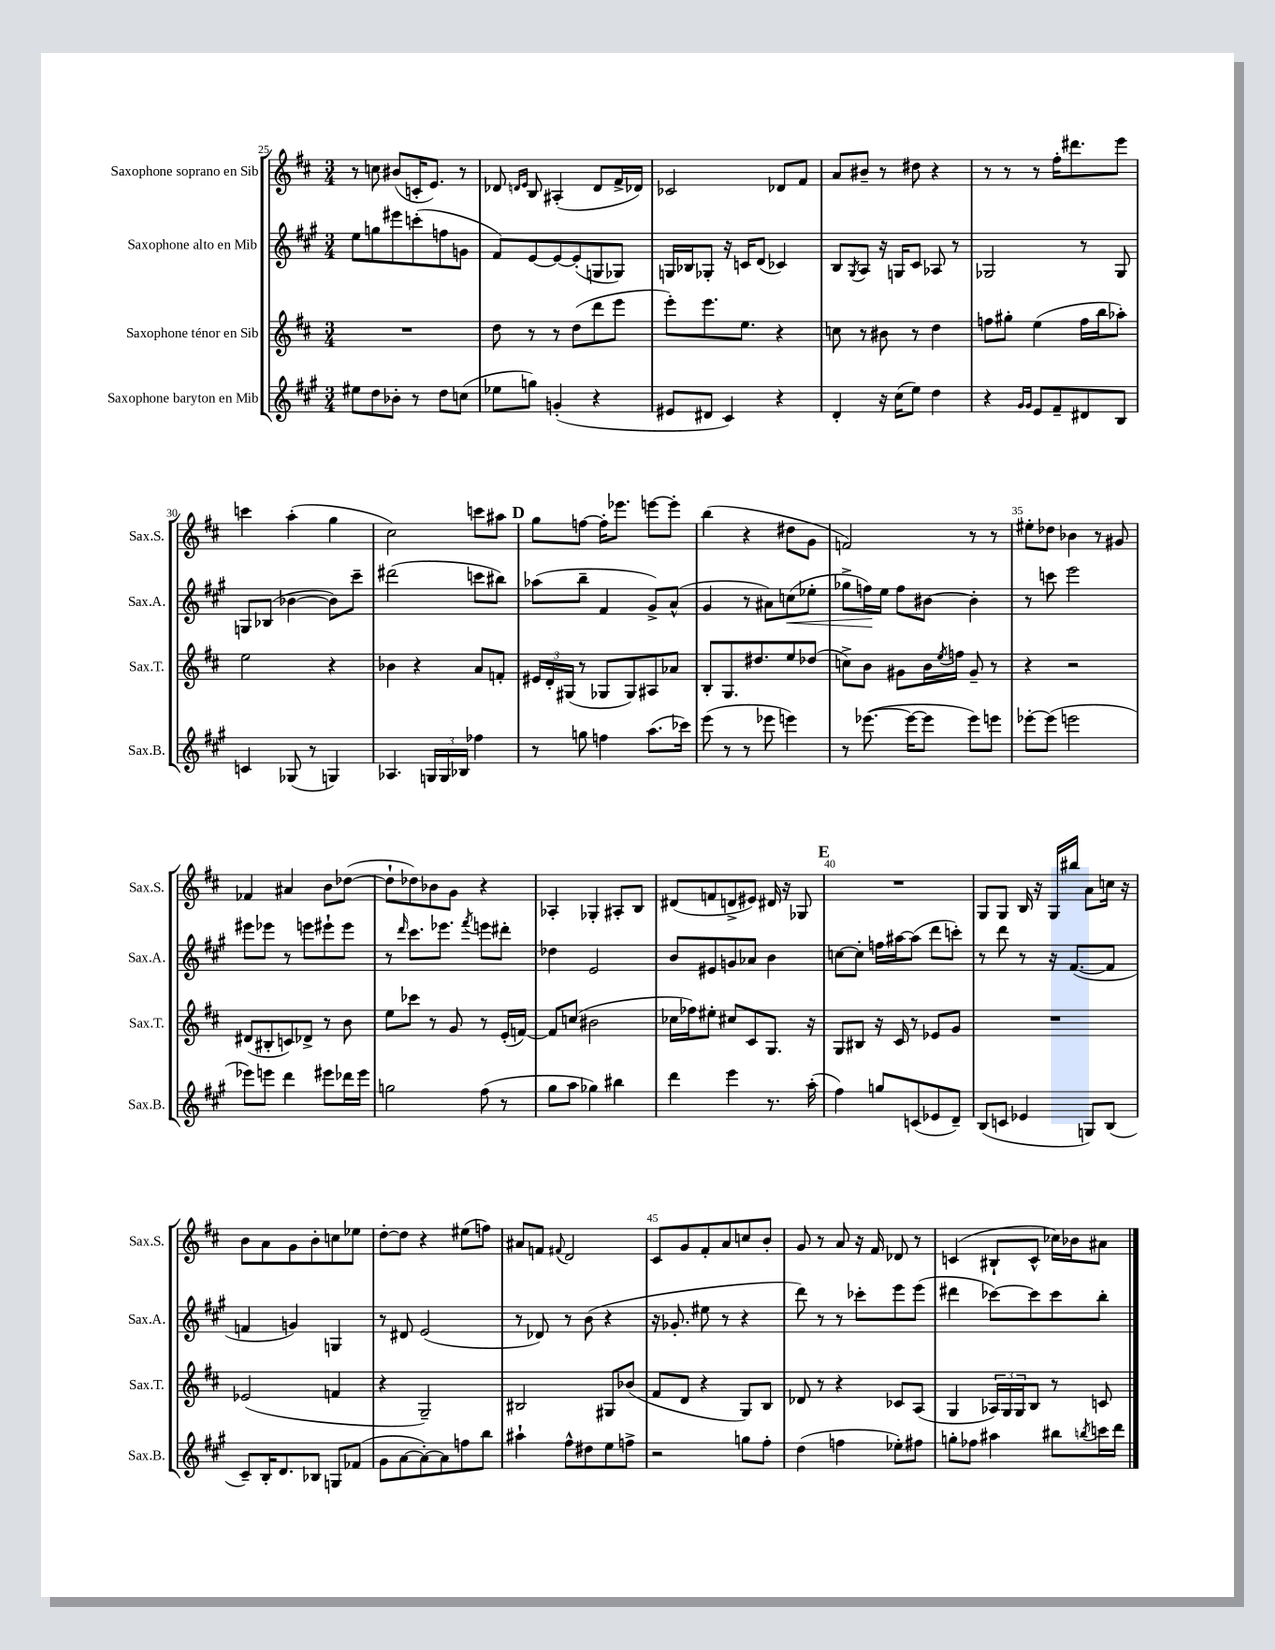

**kern	**kern	**kern	**kern
*staff4	*staff3	*staff2	*staff1
*clefG2	*clefG2	*clefG2	*clefG2
*k[f#c#g#]	*k[f#c#]	*k[f#c#g#]	*k[f#c#]
*M3/4	*M3/4	*M3/4	*M3/4
8ee#	2.r	8ee	8r
8dd	.	8gg	8cc
8b-'	.	8eee#	(8b#
8r	.	(8ccc'	16c'
.	.	.	8.e)
8dd	.	8ff	.
(8cc	.	8g	8r
=	=	=	=
8ee-	8dd	8f#)	8d-
.	.	.	16qqd
.	.	.	16qqe
8gg)	8r	[8e	8B
(4g'	8r	8e_	(4A#'
.	(8dd	(8e']	.
4r	8ddd	8G	8d
.	8eee	8G-)	16f#^
.	.	.	16d-)
=	=	=	=
8e#	8eee')	16G	2c-
.	.	16B-	.
8d#	8.eee	8G-'	.
4c#)	.	16r	.
.	8.ee	16c	.
.	.	(8d	.
4r	4r	4c-)	8d-
.	.	.	8f#
=	=	=	=
4d'	8cc	8B	8a
.	.	8qG#	.
.	8r	8A	8b#~
16r	8b#	16r	8r
(16cc#	.	16G	.
8ee)	8r	8c#	8dd#
4dd	4dd	8A-	4r
.	.	8r	.
=	=	=	=
4r	8ff	2G-	8r
.	8gg#'	.	8r
16qqg#	.	.	.
16qqg#	.	.	.
8e	(4ee	.	8r
8f#~	.	.	16ff#'
.	.	.	8.ddd#
8d#	16ff	8r	.
.	16bb	.	.
8B	8aa-')	8G-	8eee
=	=	=	=
4c	2ee	8G	4ccc
.	.	(8B-	.
(8G-	.	[4b-	(4aa'
8r	.	.	.
4G)	4r	8b-])	4gg
.	.	8ccc#~	.
=	=	=	=
4.A-	4b-	(2ddd#	2cc#)
.	4r	.	.
24G	.	.	.
24G	.	.	.
24B-	.	.	.
4ff-	8a	8ccc	8ccc
.	8f'	8bb#)	8aa#
=	=	=	=
8r	24e#	(8aa-	8gg
.	24d'	.	.
.	(24G#	.	.
8gg	8r	8bb~	[8ff
4ff	8G-	4f#	16ff']
.	.	.	8.eee-
.	8G-)	.	.
(8.aa	8A#	8g#^)	[8eee
.	8a-	(8a^^	8eee']
16ccc-)	.	.	.
=	=	=	=
(8eee	8B'	4g#	(4bb
8r	8.G	.	.
8r	.	8r	4r
.	8.dd#	.	.
8eee-	.	8a#)	.
4eee)	8ee	(8cc	8dd#
.	(8dd-	8ee-'	8g
=	=	=	=
8r	8cc^)	8gg-^	2f)
([8.eee-	8b	16ff)	.
.	.	16ee	.
.	8g#	8ff	.
16eee-_	.	.	.
8eee-]	16b	[8b#	.
.	8qee	.	.
.	16ff	.	.
8eee-)	8g#~	4b#']	8r
8eee	8r	.	8r
=	=	=	=
[8eee-'	4r	8r	8ee#'
(8eee-]	.	8ccc	8dd-
2eee	2r	2eee	4b-
.	.	.	8r
.	.	.	8g#
=	=	=	=
8eee-)	(8d#	8eee#	4f-
8eee	8B#'	8eee-	.
4ddd	8c)	8r	4a#
.	8d-^	8eee	.
8eee#	8r	8eee#`	8b
16ddd-	8b	8eee#	([8dd-
16eee#	.	.	.
=	=	=	=
2gg	8ee	8r	8dd-`]
.	.	16qqddd	.
.	8ccc-	8.ccc#	8dd-)
.	8r	.	8b-
.	.	8.eee-	.
.	8g	.	8g
.	.	8qfff#	.
(8ff#	8r	8eee	4r
8r	(16e'	8ddd#'	.
.	[16f)	.	.
=	=	=	=
8gg#	8f]	4dd-	4A-'
8aa	(8cc	.	.
4gg-)	2b#	2e	4G-'
4bb#	.	.	8A#'
.	.	.	8B
=	=	=	=
4ddd	16cc-	8b	(8d#
.	16ff-)	.	.
.	8ee#'	8e#	8f
4eee	8cc#	8g	8d^
.	8c#	8a-	8e#)
8.r	8.G	4b	16d#
.	.	.	16r
.	.	.	8G-
(16aa'	16r	.	.
=	=	=	=
4ff#)	8G	[8cc	2.r
.	8B#	8cc']	.
8gg	16r	16ff	.
.	16c#	[16aa#	.
(8c	8r	(8aa#]	.
8e-	8e-	8ddd	.
8d~)	8g	8ccc')	.
=	=	=	=
(8B	2.r	8r	8G
8c	.	8ddd	8G
4e-	.	8r	16B
.	.	.	16r
.	.	16r	16G
.	.	([8.f#	16bb#
8G)	.	.	8a
(8B	.	8f#]	16cc
.	.	.	16r
=	=	=	=
8c#~)	(2e-	4f	8b
16B'	.	.	8a
8.d	.	.	.
.	.	4g)	8g
8B-	.	.	8b'
8G	4f	4G	8cc
(8f-	.	.	8ee-
=	=	=	=
8g#	4r	8r	[8dd'
[8a	.	8d#	8dd]
8a'_)	2G~)	(2e	4r
8a]	.	.	.
8ff	.	.	(8ee#
8bb	.	.	8ff)
=	=	=	=
4aa#`	2B#	8r	8a#
.	.	8d-)	8f
.	.	.	8qqf#
8ff#^^	.	8r	2d
8dd#	.	(8b	.
8ee	8G#	4r	.
8ff^	(8b-	.	.
=	=	=	=
2r	8f#	16r	8c#
.	.	8.g-'	.
.	8d	.	8g
.	4r	8ee#	8f#'
.	.	8r	8a
8gg	8G)	4r	8cc
8ff#'	8B	.	8b'
=	=	=	=
(4dd	8d-	8ddd)	8g
.	8r	8r	8r
4ff	4r	8r	8a
.	.	8ccc-'	16r
.	.	.	16f#
8ee-')	8c-	8eee	8d-
8ff#	(8A	(8eee	8r
=	=	=	=
8gg'	4G	4ddd#	(4c
8ff-	.	.	.
4aa#	24A-)	[8ccc-)	8B#`
.	24G	.	.
.	24G	.	.
.	8B	8ccc-]	8c^^
8bb#	8r	8ccc-	16cc-)
.	.	.	16b-
8qbb	.	.	.
16ccc	8c	8bb'	8a#
16ddd	.	.	.
==	==	==	==
*-	*-	*-	*-
